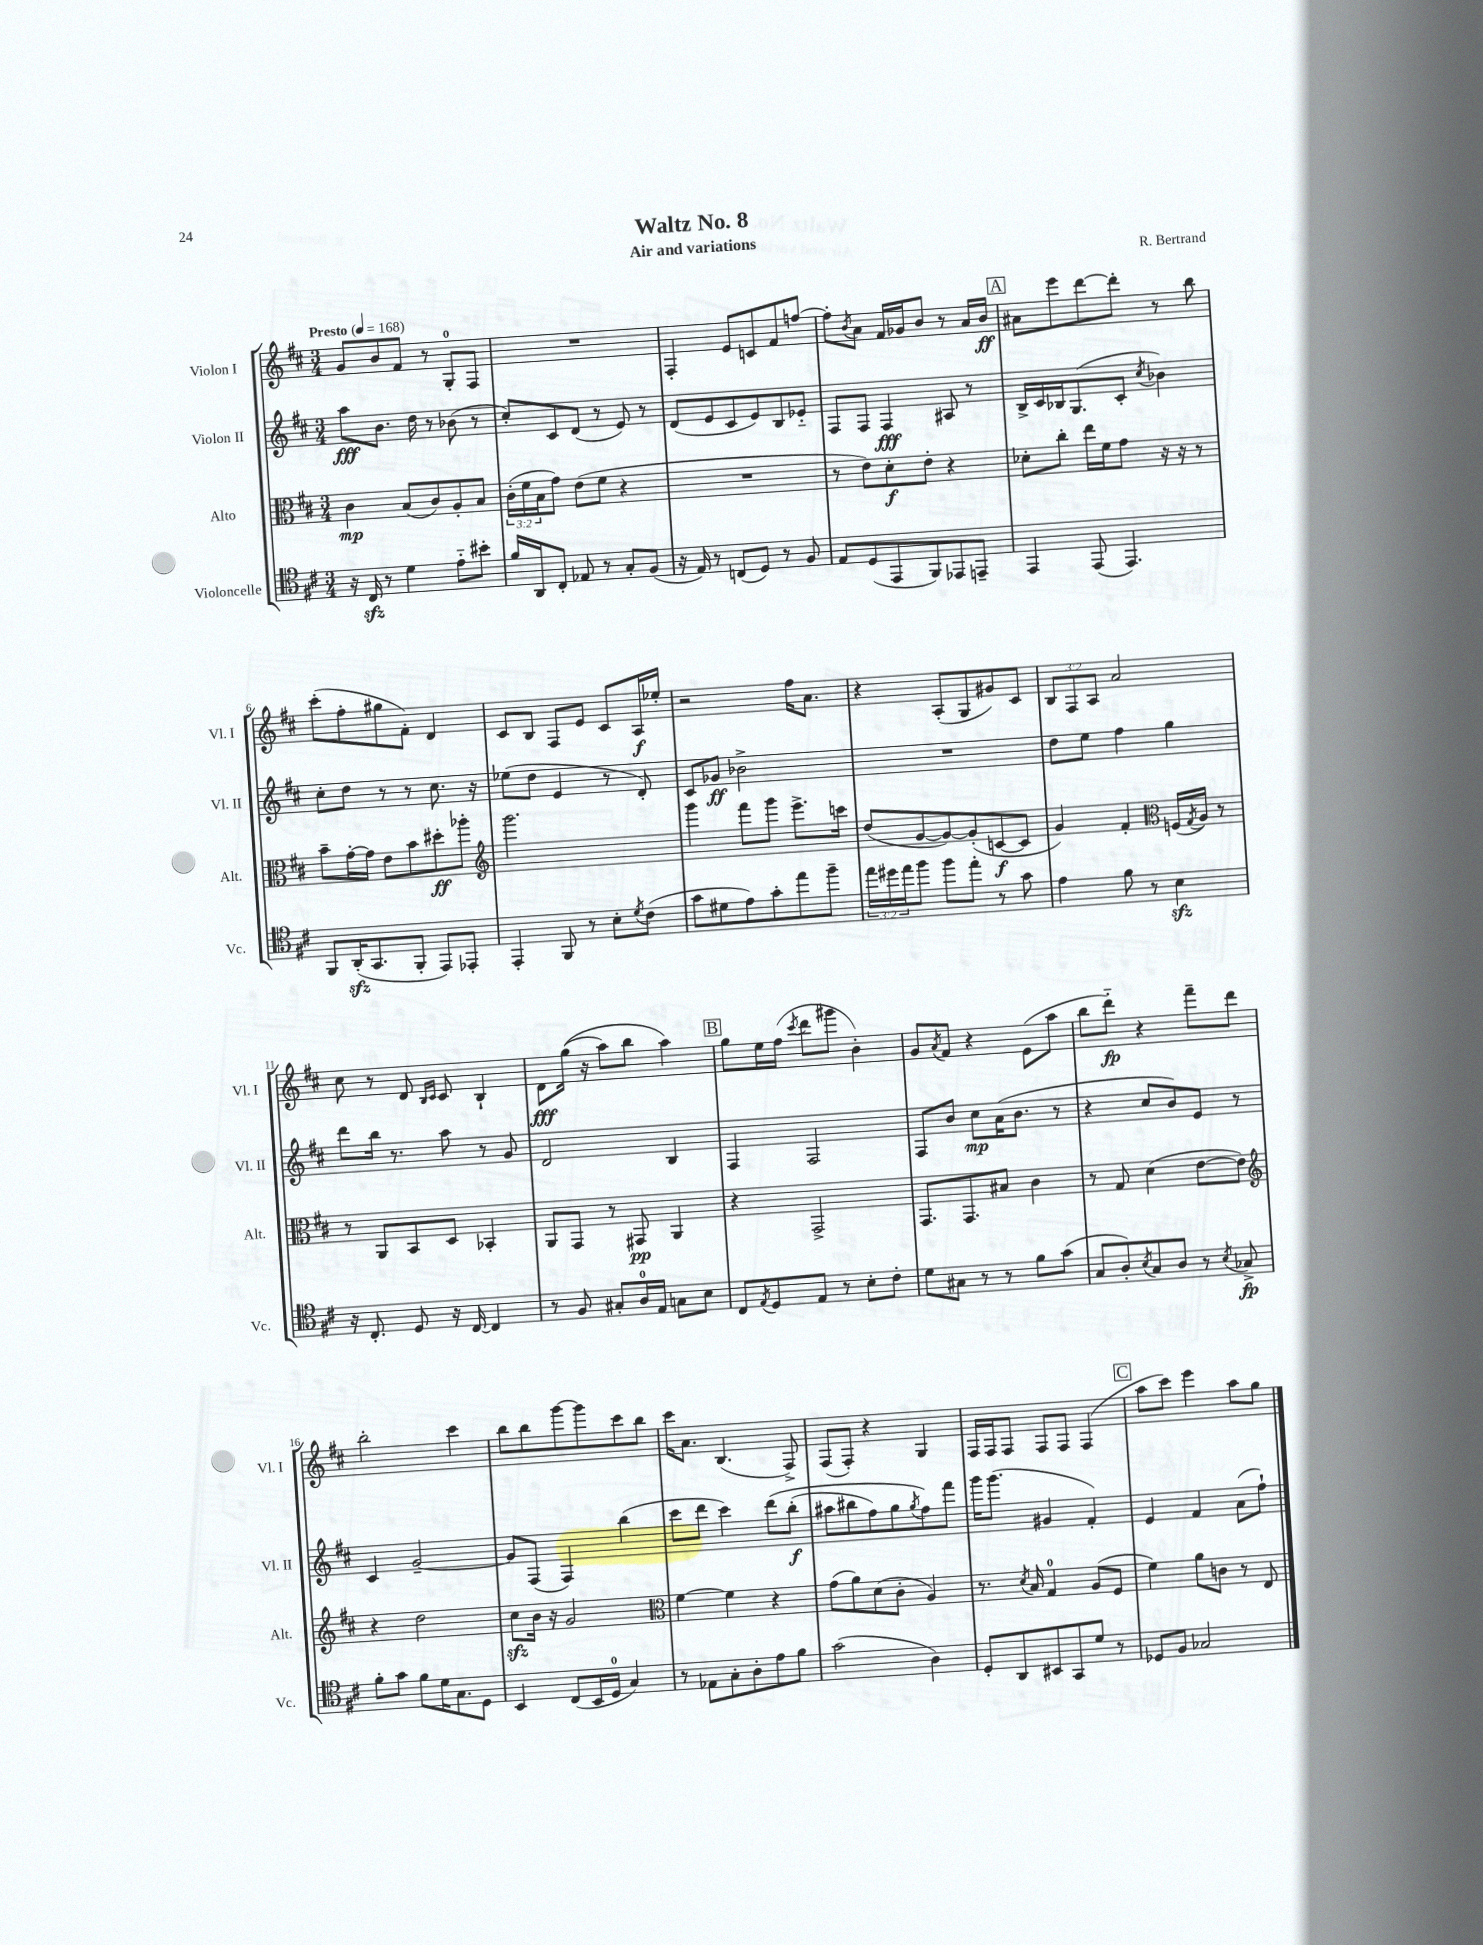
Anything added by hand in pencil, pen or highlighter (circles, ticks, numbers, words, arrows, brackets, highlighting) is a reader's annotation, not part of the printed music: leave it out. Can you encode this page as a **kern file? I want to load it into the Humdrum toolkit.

**kern	**dynam	**kern	**dynam	**kern	**dynam	**kern	**dynam
*part4	*part4	*part3	*part3	*part2	*part2	*part1	*part1
*staff4	*staff4	*staff3	*staff3	*staff2	*staff2	*staff1	*staff1
*I"Violoncelle	*	*I"Alto	*	*I"Violon II	*	*I"Violon I	*
*I'Vc.	*	*I'Alt.	*	*I'Vl. II	*	*I'Vl. I	*
*clefC4	*	*clefC3	*	*clefG2	*	*clefG2	*
*k[f#c#]	*	*k[f#c#]	*	*k[f#c#]	*	*k[f#c#]	*
*M3/4	*	*M3/4	*	*M3/4	*	*M3/4	*
*MM168	*	*MM168	*	*MM168	*	*MM168	*
=1	=1	=1	=1	=1	=1	=1	=1
!	!	!	!	!	!	!LO:TX:a:B:t=Presto	!
16r	.	4c#\	mp	8aa\L	fff	8g/L	.
16C#zz/	.	.	.	.	.	.	.
8r	.	.	.	8.b\J	.	8b/	.
4d\	.	(8B/L	.	.	.	8f#/J	.
.	.	.	.	16dd\	.	.	.
.	.	8c#/)	.	8r	.	8r	.
8e\L	.	8A'/	.	(8b-X\	.	8G'/L	.
8b#X'\J	.	8B/J	.	8r	.	8F#/J	.
=2	=2	=2	=2	=2	=2	=2	=2
16f#/LL	.	(24c#'\LL	.	8cc#'/L)	.	2.r	.
.	.	24f#\	.	.	.	.	.
16AA/J	.	.	.	.	.	.	.
.	.	24B\J	.	.	.	.	.
8C#'/J	.	8g\J)	.	8c#/	.	.	.
8E-X/	.	(8e\L	.	(8d/J	.	.	.
8r	.	8f#\J	.	8r	.	.	.
8G'/L	.	4r	.	8e/)	.	.	.
(8F#/J	.	.	.	8r	.	.	.
=3	=3	=3	=3	=3	=3	=3	=3
16r	.	2.r	.	(8d/L	.	4F#'/	.
16E/)	.	.	.	.	.	.	.
8r	.	.	.	8e/	.	.	.
(8Cn/L	.	.	.	8c#/	.	8e/L	.
8D/J)	.	.	.	8e/)	.	8cn/	.
8r	.	.	.	8B/	.	8f#/	.
8F#/	.	.	.	8e-X/J	.	[8ffn/J	.
=4	=4	=4	=4	=4	=4	=4	=4
8E/L	.	8r	.	8F#/L	.	8ff'\L]	.
.	.	.	.	.	.	8qb/	.
(8D/	.	8e\L)	.	8F#/J	.	8a\J	.
8EE/	.	8d'\	f	4F#/	fff	16f#/LL	.
.	.	.	.	.	.	16g-X/J	.
8FF#/)	.	8e'\J	.	.	.	8b/J	.
8EE-X/	.	4r	.	8A#X/	.	8r	.
8EEn~/J	.	.	.	8r	.	16a/LL	.
.	.	.	.	.	.	16b/JJ	ff
!!LO:REH:place=s1:t=A
=5	=5	=5	=5	=5	=5	=5	=5
4EE/	.	8d-X'\L	.	16B^/LL	.	8a#X\L	.
.	.	.	.	16c#/	.	.	.
.	.	8cc#'\J	.	16B-X/J	.	8eee\	.
.	.	.	.	(8.G/	.	.	.
(8EE/	.	16ee\LL	.	.	.	[8ddd\	.
.	.	16f#\J	.	.	.	.	.
4.EE/)	.	8g\J	.	8c#'/J	.	8ddd'\J]	.
.	.	.	.	8qcc#/	.	.	.
.	.	16r	.	4b-X\)	.	8r	.
.	.	16r	.	.	.	.	.
.	.	8r	.	.	.	8bb\	.
!!LO:LB:g=z
=6	=6	=6	=6	=6	=6	=6	=6
8FF#/L	.	8b~\L	.	8cc#'\L	.	(8ccc#'\L	.
(16AAzz'/K	.	[16g'\L	.	8dd\J	.	8ff#'\	.
8.GG/	.	16g\JJ]	.	.	.	.	.
.	.	8e\L	.	8r	.	8gg#X\	.
8FF#'/J	.	8b\	.	8r	.	8f#'\J)	.
8EE/L)	.	8dd#X'\	ff	8.cc#\	.	4d/	.
8EE-X'/J	.	8aa-X'\J	.	.	.	.	.
.	.	.	.	16r	.	.	.
=7	=7	=7	=7	=7	=7	=7	=7
*	*	*clefG2	*	*	*	*	*
4EE'/	.	2.ggg\	.	(8ee-X\L	.	8c#/L	.
.	.	.	.	8dd\J	.	8B/J	.
8FF#/	.	.	.	4e/	.	8F#/L	.
8r	.	.	.	.	.	8e/J	.
8B'\L	.	.	.	8r	.	8c#/L	.
8qd/	.	.	.	.	.	.	.
(8c#\J	.	.	.	8d'/)	.	16A/L	f
.	.	.	.	.	.	16ee-X'/JJ	.
=8	=8	=8	=8	=8	=8	=8	=8
8g\L	.	4ggg\	.	8c#/L	.	2r	.
8d#X\	.	.	.	8g-X/J	ff	.	.
8e\)	.	8fff#\L	.	2b-X^\	.	.	.
8g'\	.	8ggg\J	.	.	.	.	.
8ee\	.	8.eee^\L	.	.	.	16ff#\KL	.
.	.	.	.	.	.	8.a\J	.
8ff#~\J	.	.	.	.	.	.	.
.	.	16cccn\Jk	.	.	.	.	.
=9	=9	=9	=9	=9	=9	=9	=9
24ee\LL	.	(8dd/L	.	2.r	.	4r	.
24dd#X\	.	.	.	.	.	.	.
24ee\J	.	.	.	.	.	.	.
8ff#\J	.	[8g/	.	.	.	.	.
8ff#\L	.	8g/_)	.	.	.	(8A'/L	.
8ee'\J	.	(8g'/]	.	.	.	8G/	.
8r	.	[8cn/	f	.	.	8g#X/)	.
8g\	.	8c/J]	.	.	.	8c#/J	.
=10	=10	=10	=10	=10	=10	=10	=10
4e\	.	4g/)	.	8dd\L	.	12B/L	.
.	.	.	.	.	.	12F#/	.
.	.	.	.	8ee\J	.	.	.
.	.	.	.	.	.	12A/J	.
8f#\	.	4f#'/	.	4ff#\	.	2a/	.
8r	.	.	.	.	.	.	.
*	*	*clefC3	*	*	*	*	*
4Bzz\	.	(16Fn/LL	.	4gg\	.	.	.
.	.	8qG/	.	.	.	.	.
.	.	16A/JJ)	.	.	.	.	.
.	.	8r	.	.	.	.	.
!!LO:LB:g=z
=11	=11	=11	=11	=11	=11	=11	=11
16r	.	8r	.	8ddd\L	.	8cc#\	.
8.C#'/	.	.	.	.	.	.	.
.	.	8AA/L	.	16bb\Jk	.	8r	.
.	.	.	.	8.r	.	.	.
8D/	.	8BB/	.	.	.	8d/	.
.	.	.	.	.	.	16qqB/LL	.
.	.	.	.	.	.	16qqc#/JJ	.
16r	.	8D/J	.	8aa\	.	8c#/	.
[16C#/	.	.	.	.	.	.	.
4C#/]	.	4BB-X'/	.	8r	.	4B`/	.
.	.	.	.	8g/	.	.	.
=12	=12	=12	=12	=12	=12	=12	=12
8r	.	8AA/L	.	2d/	.	8d\L	fff
8F#/	.	8GG/J	.	.	.	((16gg\Jk	.
.	.	.	.	.	.	16r	.
8G#X'/L	.	8r	.	.	.	8aa\L)	.
16A/L	.	8GG#X/	pp	.	.	8bb\J	.
16E/JJ	.	.	.	.	.	.	.
8Gn\L	.	4AA/	.	4B/	.	4aa\)	.
8B\J	.	.	.	.	.	.	.
!!LO:REH:place=s1:t=B
=13	=13	=13	=13	=13	=13	=13	=13
8C#/L	.	4r	.	4F#/	.	8gg\L	.
8qE/	.	.	.	.	.	.	.
8D/	.	.	.	.	.	16ee\L	.
.	.	.	.	.	.	(16ff#\JJ	.
.	.	.	.	.	.	8qccc#/	.
8E/J	.	2GG^/	.	2F#/	.	8ddd\L	.
8r	.	.	.	.	.	8ggg#X\J	.
8B'\L	.	.	.	.	.	4b'\)	.
8c#'\J	.	.	.	.	.	.	.
=14	=14	=14	=14	=14	=14	=14	=14
8d\L	.	8.GG/L	.	8F#/L	.	8g/L	.
.	.	.	.	.	.	8qa/	.
8G#X\J	.	.	.	8b/J	.	8f#/J	.
.	.	8.GG/	.	.	.	.	.
8r	.	.	.	8cc#\L	mp	4r	.
8r	.	8B#X/J	.	(16a\K	.	.	.
.	.	.	.	8.b\J	.	.	.
8f#\L	.	4c#\	.	.	.	(8e\L	.
(8g\J	.	.	.	8r	.	8aa\J	.
=15	=15	=15	=15	=15	=15	=15	=15
8G/L	.	8r	.	4r	.	8bb\L	.
8A'/)	.	8G/	.	.	.	8ddd\J)	fp
8qB/	.	.	.	.	.	.	.
8G/	.	(4d\	.	8cc#/L	.	4r	.
8A/J	.	.	.	8b/)	.	.	.
8r	.	[8e\L	.	8e/J	.	8fff#~\L	.
8qB/	.	.	.	.	.	.	.
8G-X^/	fp	8e\J])	.	8r	.	8ddd\J	.
!!LO:LB:g=z
=16	=16	=16	=16	=16	=16	=16	=16
*	*	*clefG2	*	*	*	*	*
8f#'\L	.	4r	.	4c#/	.	2bb'\	.
8g\J	.	.	.	.	.	.	.
8f#\L	.	2dd\	.	[2g~/	.	.	.
16d\K	.	.	.	.	.	.	.
8.G\	.	.	.	.	.	.	.
.	.	.	.	.	.	4ccc#\	.
8D\J	.	.	.	.	.	.	.
=17	=17	=17	=17	=17	=17	=17	=17
4BB/	.	8cc#zz\L	.	8g/L]	.	8bb\L	.
.	.	16b\Jk	.	(8F#/J	.	8bb\	.
.	.	16r	.	.	.	.	.
(8C#/L	.	2g/	.	4F#/)	.	[8ggg\	.
16BB/L	.	.	.	.	.	8ggg\]	.
16D/JJ	.	.	.	.	.	.	.
4G/)	.	.	.	(4bb\	.	8ccc#\	.
.	.	.	.	.	.	8bb\J	.
=18	=18	=18	=18	=18	=18	=18	=18
*	*	*clefC3	*	*	*	*	*
8r	.	[4f#\	.	8ccc#\L	.	16ccc#\KL	.
.	.	.	.	.	.	8.a\J	.
8E-X\L	.	.	.	8ddd\J	.	.	.
8G'\	.	4f#\]	.	4ccc#\)	.	(4.B/	.
8A'\	.	.	.	.	.	.	.
8e\	.	4r	.	(8ddd\L	.	.	.
8f#\J	.	.	.	(8bb'\J	f	8F#^/)	.
=19	=19	=19	=19	=19	=19	=19	=19
(2g\	.	(8g\L	.	8aa#X\L	.	(8F#/L	.
.	.	8a\)	.	8bb#X\	.	8F#'/J)	.
.	.	(8d\	.	8ff#\)	.	4r	.
.	.	8c#'\J	.	8gg\	.	.	.
.	.	.	.	8qgg/	.	.	.
4A\)	.	4A/)	.	8ff#\)	.	4G/	.
.	.	.	.	8fff#\J	.	.	.
=20	=20	=20	=20	=20	=20	=20	=20
8D'/L	.	8.r	.	16ggg\KL	.	16F#/LL	.
.	.	.	.	(8.ggg\J	.	16F#/J	.
8AA/	.	.	.	.	.	8F#/J	.
.	.	8qd/	.	.	.	.	.
.	.	16B/	.	.	.	.	.
8BB#X/	.	4G/	.	4g#X/	.	8F#/L	.
8GG/	.	.	.	.	.	8F#/J	.
8d/J	.	(8A/L	.	4f#'/)	.	(4F#/	.
8r	.	8F#/J	.	.	.	.	.
!!LO:REH:place=s1:t=C
=21	=21	=21	=21	=21	=21	=21	=21
8D-X/L	.	4f#\)	.	4e/	.	8aa\L	.
8F#/J	.	.	.	.	.	8ccc#\J)	.
2G-X/	.	8a\L	.	4f#/	.	4eee\	.
.	.	8cn\J	.	.	.	.	.
.	.	8r	.	(8a\L	.	8aa\L	.
.	.	8E/	.	8ff#`\J)	.	8gg\J	.
==	==	==	==	==	==	==	==
*-	*-	*-	*-	*-	*-	*-	*-
